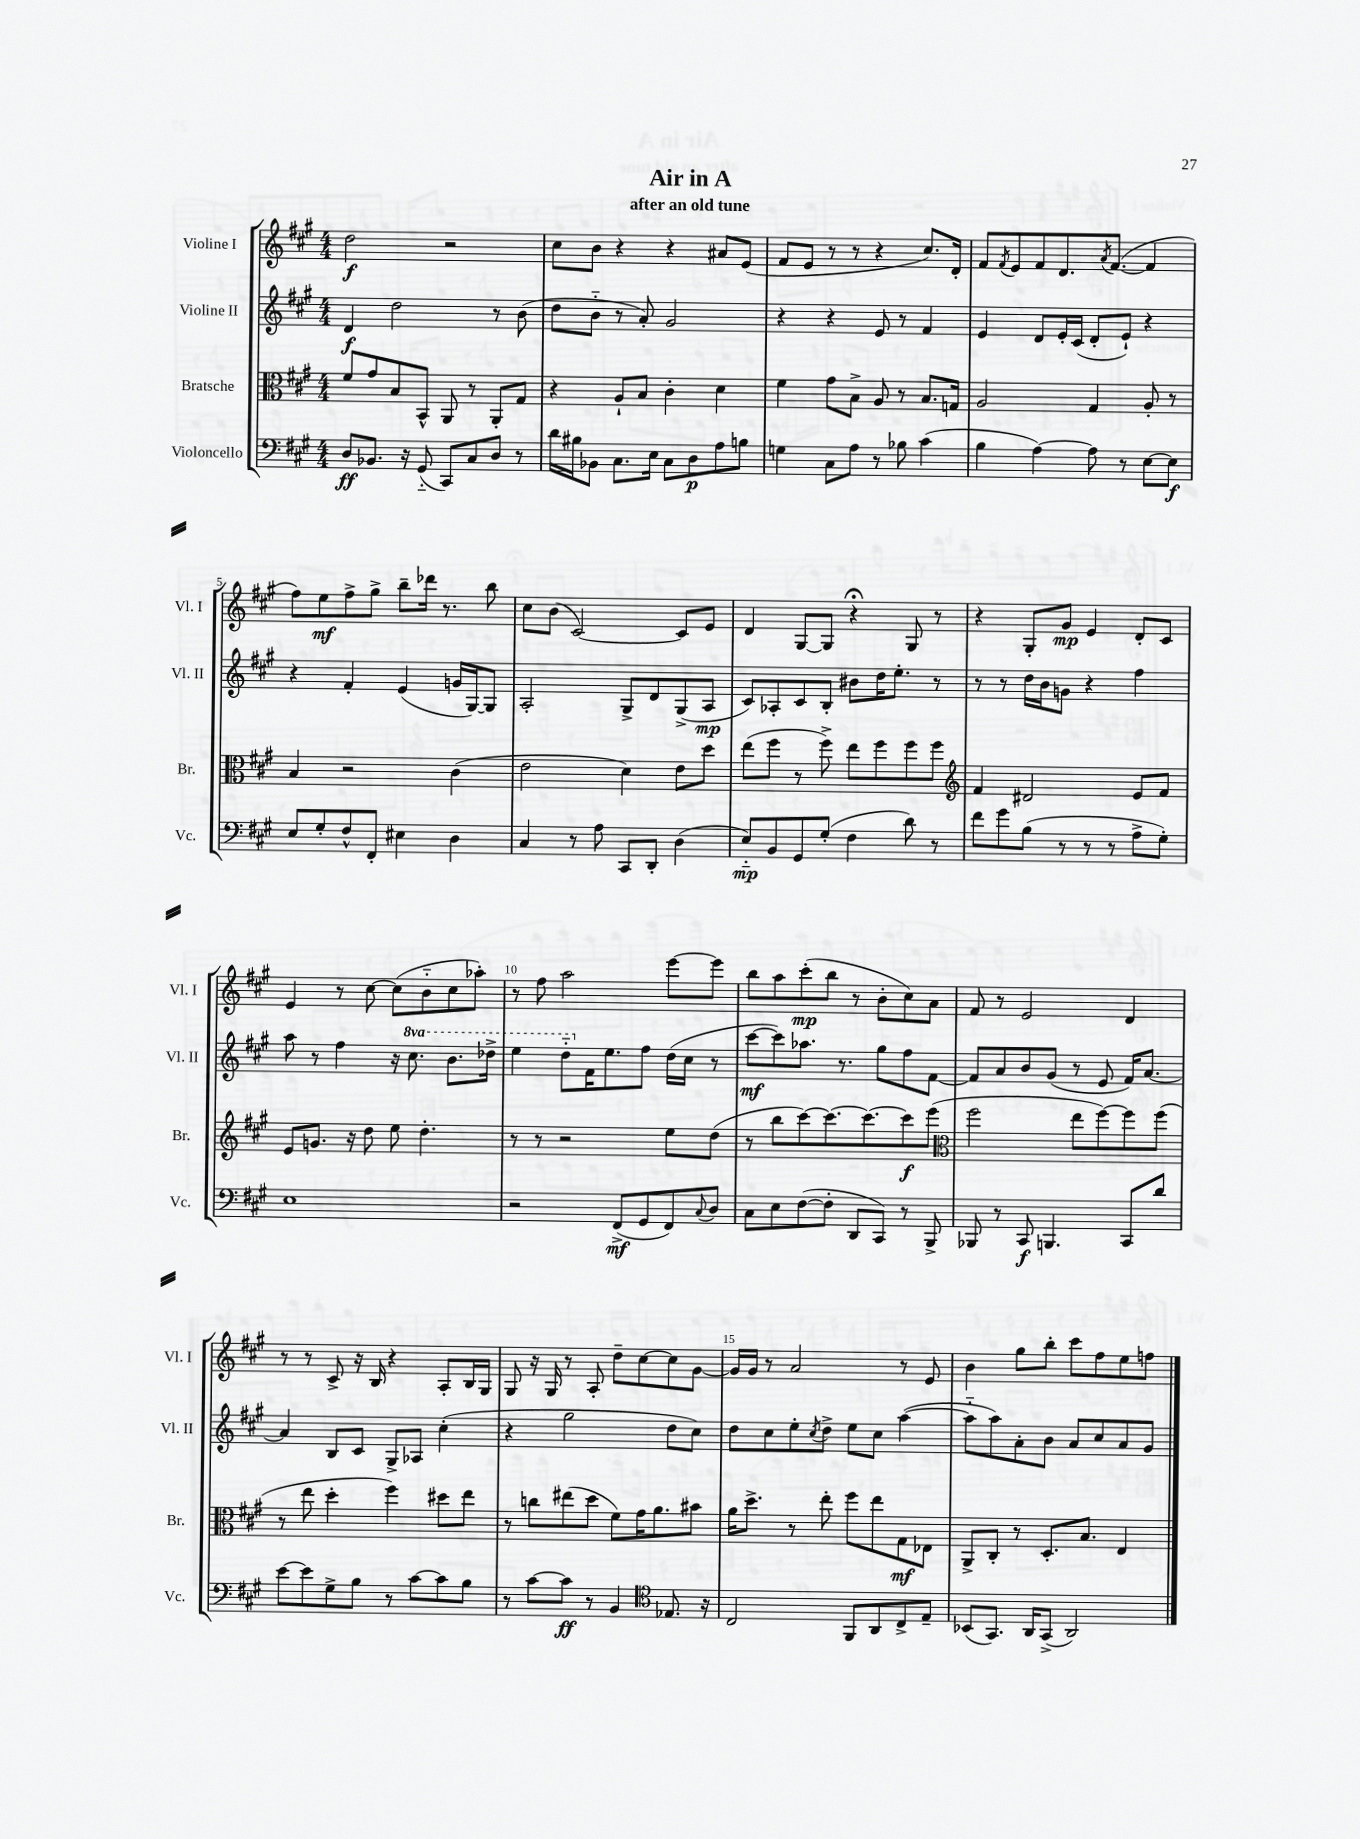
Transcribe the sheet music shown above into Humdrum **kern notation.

**kern	**kern	**kern	**kern
*staff4	*staff3	*staff2	*staff1
*clefF4	*clefC3	*clefG2	*clefG2
*k[f#c#g#]	*k[f#c#g#]	*k[f#c#g#]	*k[f#c#g#]
*M4/4	*M4/4	*M4/4	*M4/4
8D	8f#	4d	2dd
8.BB-	8g#	.	.
.	8B	2dd	.
16r	.	.	.
(8GG#'~	8BB^^	.	.
8CC#)	8AA	.	2r
8C#	8r	.	.
8D	8AA'	8r	.
8r	8G#	(8b	.
=	=	=	=
16d	4r	8dd	8cc#
16B#	.	.	.
8BB-	.	8b'~	8b
8.C#	8A`	8r	4r
.	8B	8a')	.
16E	.	.	.
8C#	4c#'	2g#	4r
8D	.	.	.
8A	4d	.	8a#
8B	.	.	(8e
=	=	=	=
4G	4f#	4r	8f#
.	.	.	8e
8C#	8g#	4r	8r
8A	8B^	.	8r
8r	8A	8e	4r
8B-	8r	8r	.
(4c#	8.B	4f#	8.cc#)
.	16G	.	16d'
=	=	=	=
4B	2A	4e	8f#
.	.	.	8qf#
.	.	.	8e
[4A)	.	8d	8f#
.	.	16e'	8.d
.	.	(16c#	.
8A]	4G#	8d'	.
.	.	.	8qa
.	.	.	([8.f#
8r	.	8e`)	.
[8E	8A'	4r	4f#]
8E]	8r	.	.
=	=	=	=
8E	4B	4r	8ff#)
8G#'	.	.	8ee
8F#^^	2r	4f#'	8ff#^
8FF#'	.	.	8gg#^
4E#	.	(4e	8bb~
.	.	.	16ddd-
.	.	.	8.r
4D	(4c#	16g	.
.	.	[16G#)	.
.	.	8G#]	8bb
=	=	=	=
4C#	2e	2A'	8cc#
.	.	.	(8b
8r	.	.	[2c#)
8A	.	.	.
8CC#	4d)	8G#^	.
8DD'	.	8d	.
(4D	8e	(8G#^	8c#]
.	8dd	8A	8e
=	=	=	=
8E'~)	(8ee	8c#)	4d
8BB	8ff#	8A-'	.
8GG#	8r	8c#	[8G#
(8G#'	8ff#^)	8B'	8G#]
4F#	8ee	8b#	4r;
.	8ff#	16dd	.
.	.	8.ee'	.
8d)	8ff#	.	8G#
8r	8ff#	8r	8r
=	=	=	=
*	*clefG2	*	*
8f#	4f#	8r	4r
8g#	.	8r	.
(8B	2d#	16dd	8G#'
.	.	16b	.
8r	.	8g	8g#
8r	.	4r	4e
8r	.	.	.
8A^	8e	4ff#	8d'
8G#')	8f#	.	8c#
=	=	=	=
1E	8e	8aa	4e
.	8.g	8r	.
.	.	4ff#	8r
.	16r	.	.
.	8dd	.	[8cc#
.	8ee	16r	(8cc#]
.	.	8.ccc#	.
.	4.dd'	.	8b'~
.	.	8.bb	8cc#
.	.	.	8aa-')
.	.	16ddd-^	.
=	=	=	=
2r	8r	4eee	8r
.	8r	.	8ff#
.	2r	8ddd'~	2aa
.	.	16f#	.
.	.	8.ee	.
(8FF#^	.	.	.
8GG#	.	8ff#	.
8FF#)	8ee	(16dd	[8eee
.	.	16cc#	.
8qqC#	.	.	.
8D	(8dd	8r	8eee]
=	=	=	=
8C#	8r	[8ccc#	8bb
8E	8bb	8ccc#])	8aa
([8F#	[8ccc#)	8.aa-	(8ccc#'
8F#']	8.ccc#_	.	8bb
.	.	8.r	.
8DD	.	.	8r
.	8.ccc#_	.	.
8CC#)	.	8gg#	8b'
8r	8ccc#]	8ff#	8cc#)
8BBB^	(8eee	[8f#	8a
=	=	=	=
*	*clefC3	*	*
8BBB-	2ff#	8f#]	8f#
8r	.	8a	8r
8CC#	.	8b	2e
4.BBB	.	(8g#	.
.	8ee	8r	.
.	[8ff#)	8e	.
8CC#	8ff#]	16f#)	4d
.	.	[8.a	.
8d	(8ff#	.	.
=	=	=	=
[8e	8r	4a]	8r
8e]	8ee	.	8r
8G#^	4dd'	8B	8c#^
8B	.	8c#	16r
.	.	.	16B
8r	4ff#)	8G#^	4r
[8c#	.	8A-	.
8c#]	8dd#	(4cc#'	8A'
8B	8ee	.	16B
.	.	.	16G#
=	=	=	=
8r	8r	4r	8G#
[8c#	8cc	.	16r
.	.	.	16G#
8c#]	(8ee#	2gg#	8r
8r	8dd	.	8A'
4BB	8f#)	.	8dd~
.	16g#	.	[8cc#
.	8.a	.	.
*clefC4	*	*	*
8.E-	.	8dd	8cc#]
.	8b#	8cc#)	[8g#
16r	.	.	.
=	=	=	=
2C#	16a	8dd	16g#]
.	8.dd^	.	16g#
.	.	8cc#	8r
.	8r	8ee'	2a
.	.	8qcc#	.
.	8ee'	8dd^	.
8FF#	8ff#	8ee	.
8AA	8ee	8cc#	.
8C#^	8G#	([4aa	8r
8E~	8E-	.	8e
=	=	=	=
(8BB-	8AA^	8aa'~]	4b
8.GG#)	8C#'	8aa)	.
.	8r	8a'	8gg#
16AA	.	.	.
(8GG#^	8.D'	8b	8bb'
2AA)	.	8a	8ccc#
.	8.B	.	.
.	.	8cc#	8ff#
.	4E	8a	8ee
.	.	8g#	8ff
==	==	==	==
*-	*-	*-	*-
